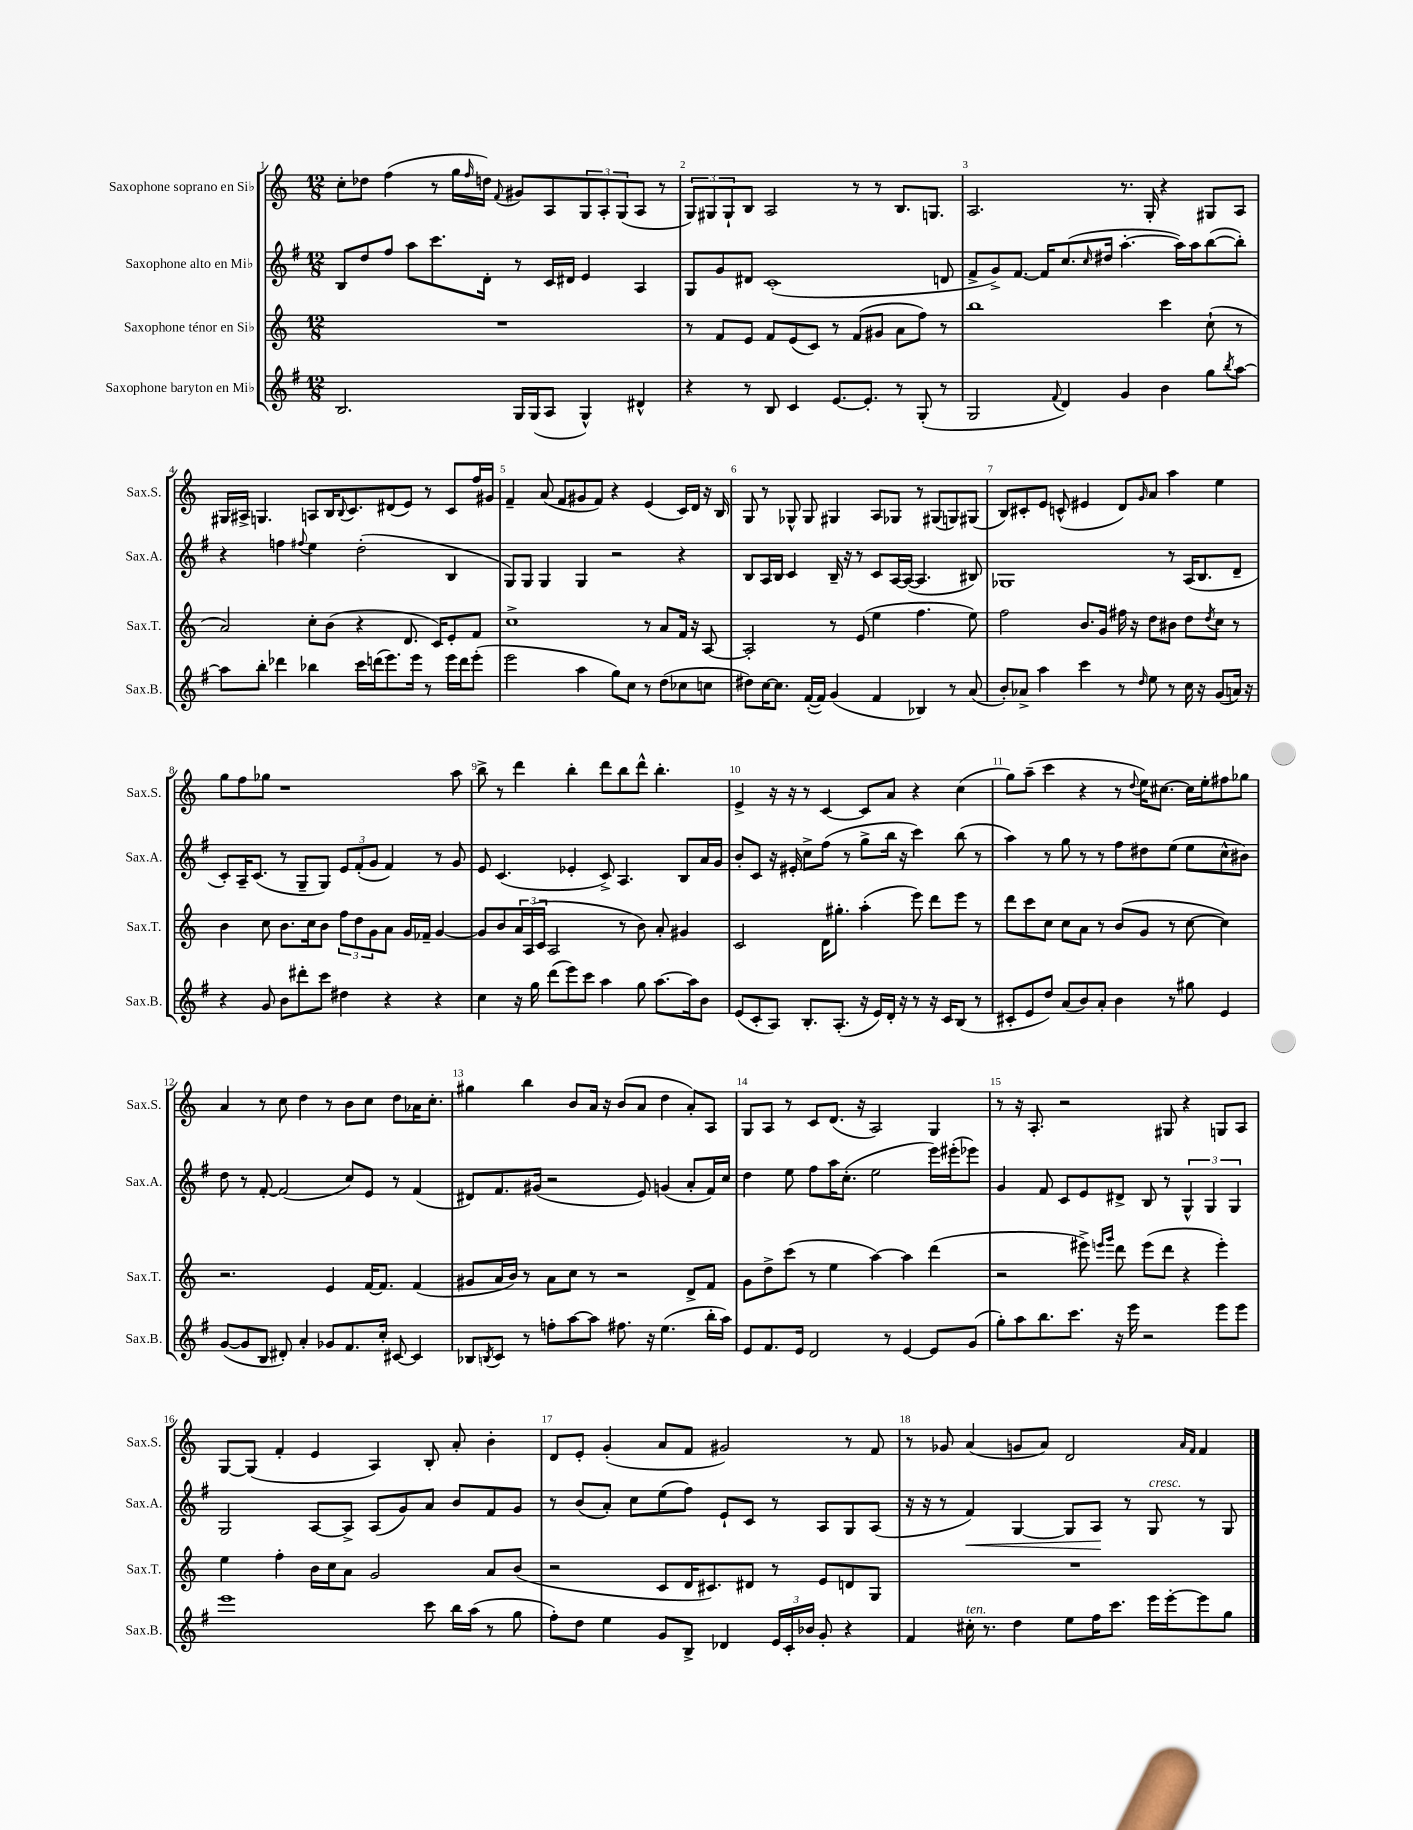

**kern	**kern	**kern	**kern
*staff4	*staff3	*staff2	*staff1
*clefG2	*clefG2	*clefG2	*clefG2
*k[f#]	*k[]	*k[f#]	*k[]
*M12/8	*M12/8	*M12/8	*M12/8
2.B	1.r	8B	8cc'
.	.	8dd	8dd-
.	.	8ff#	(4ff
.	.	8aa	.
.	.	8.ccc	8r
.	.	.	16gg
.	.	.	16qqff
.	.	16d'	16dd)
.	.	.	8qqf
16G	.	8r	8g#
(16G	.	.	.
8A	.	16c	8A
.	.	16d#	.
4G^^)	.	4e	12G
.	.	.	12A'
.	.	.	(12G
4d#^^	.	4A	8A
.	.	.	8r
=	=	=	=
4r	8r	8G	12G)
.	.	.	12G#
.	8f	8g	.
.	.	.	12G#`
8r	8e	8d#	8B
8B	8f	(1c'	2A
4c	(8e	.	.
.	8c)	.	.
[8.e	8r	.	.
.	(8f	.	8r
8.e']	.	.	.
.	8g#	.	8r
8r	8a	.	8.B
(8G'	8ff)	.	.
.	.	.	8.G
8r	8r	8d	.
=	=	=	=
2G	1bb	8f#^	2.A
.	.	8g^)	.
.	.	[8.f#	.
.	.	16f#]	.
8qqf#	.	.	.
4d)	.	(8.cc	.
.	.	16qqcc	.
.	.	16dd#	.
4g	.	[4.aa'	8.r
.	.	.	16G'
4b	4ccc	.	4r
.	.	16aa])	.
.	.	16aa	.
8gg	(8cc`	([8bb	8G#
8qbb	.	.	.
[8aa	8r	8bb'])	8A
=	=	=	=
8aa]	2a)	4r	16G#
.	.	.	16A#^
8bb'	.	.	4.G
4ddd-	.	4ff	.
.	.	8qqff#	.
4bb-	8cc'	4ee	8A
.	(8b	.	16B
.	.	.	8qqB
.	.	.	8.c
16ccc	4r	(2dd'	.
(16ddd	.	.	.
8.eee)	.	.	(8d#
.	8.d	.	8e)
16eee	.	.	.
8r	.	.	8r
.	16c)	.	.
16eee	8e'	4B	8c
16ddd	.	.	.
(8eee'	8f	.	16ff
.	.	.	16g#
=	=	=	=
2eee	1cc^	8G)	4f~
.	.	8G	.
.	.	4G	(8a
.	.	.	8f
4aa	.	4G	8g#
.	.	.	8f)
8gg)	.	2r	4r
8cc	.	.	.
8r	8r	.	(4e
(8dd	8a	.	.
8cc-	16f	4r	16c)
.	16r	.	16d
8cc	[8A	.	16r
.	.	.	16B
=	=	=	=
8dd#)	2A']	8B	8G
[16cc	.	16A	8r
8.cc]	.	16B	.
.	.	4c	8G-^^
([16f#'	.	.	8G-
16f#])	.	.	.
(4g	8r	16B~	4G#
.	.	16r	.
.	(8e	8r	.
4f#	4ee	8c	8A
.	.	[16A	8G-
.	.	(16A_	.
4B-)	4.ff	4.A]	8r
.	.	.	(8G#
8r	.	.	8G)
(8a	8ee)	8B#)	(8G#
=	=	=	=
8b')	2ff	1G-	8B)
8a-^	.	.	8c#'
4aa	.	.	8e
.	.	.	(8c^^
4ccc	8.b	.	4e#
.	16g	.	.
8r	16ff#	.	8d)
.	16r	.	.
16qqdd	.	.	16qqg
8ee	8dd	.	8a
8r	8b#	8r	4aa
16cc	8dd	(16A	.
16r	.	8.B	.
.	8qdd	.	.
(8g	8cc	.	4ee
16a)	8r	8d~	.
16r	.	.	.
=	=	=	=
4r	4b	8c')	8gg
.	.	16A~	8ff
.	.	(8.c	.
8g	8cc	.	8gg-
8b	8.b	8r	1r
8ddd#'	.	8G~	.
.	16cc	.	.
8ccc	8b	8G)	.
4dd#	12ff	12e	.
.	12dd	(12f#'	.
.	12g	12g	.
4r	8a	4f#)	.
.	16g	.	.
.	16f-~	.	.
4r	[4g	8r	.
.	.	8g	8aa
=	=	=	=
4cc	8g]	8e	8bb^
.	8b	(4.c	8r
16r	24a	.	4ddd
.	(24A	.	.
16gg	.	.	.
.	24c	.	.
(8ddd	2A	.	.
8eee)	.	4e-'	4bb'
8ccc	.	.	.
4aa	.	8c^)	8ddd
.	8r	4.A	8bb
8gg	8b)	.	8ddd^^
[8.aa	8a'	.	4.bb'
.	4g#	8B	.
16aa]	.	.	.
8b	.	16a	.
.	.	16g	.
=	=	=	=
(8e	2c	8b'	4e^
8c'	.	8c	.
8A)	.	16r	16r
.	.	16e#'	16r
8.B'	.	8cc^	8r
.	16d	(8ff#	[4c
(8.A'	8.gg#'	.	.
.	.	8r	.
16r	(4aa'	8gg^	8c]
16e)	.	.	.
16d'	.	16bb	8a
16r	.	16r	.
8r	8eee)	4ccc)	4r
16r	8ddd	.	.
16c	.	.	.
(8B	8eee	(8bb	(4cc
8r	8r	8r	.
=	=	=	=
8c#'	8ddd	4aa)	8gg)
8e	8ccc	.	(8aa~
8dd)	8cc	8r	4ccc
(8a	8cc	8gg	.
8b)	8a	8r	4r
8a'	8r	8r	.
4b	(8b	8ff#	8r
.	.	.	8qqdd
.	8g	8dd#	16ee)
.	.	.	[8.cc#
8r	8r	(8ee	.
8gg#	[8cc	8ee	16cc#]
.	.	.	16ee'
4e	4cc])	8cc^^	8ff#
.	.	8b#)	8gg-
=	=	=	=
([8g	2.r	8dd	4a
8g]	.	8r	.
8B	.	[8f#'	8r
8d#')	.	(2f#]	8cc
4a'	.	.	4dd
8g-	4e	.	8r
8.f#	.	8cc)	8b
.	[16f	8e	8cc
16cc'	8.f]	.	.
[8c#	.	8r	8dd
4c#]	(4f	(4f#	16a-
.	.	.	8.cc'
=	=	=	=
8B-	8g#	8d#)	4gg#
8qB	.	.	.
8c	16a	8.f#	.
.	16b)	.	.
8r	8r	.	4bb
.	.	(16g#	.
8ff'	8a	2r	.
[8aa	8cc	.	8b
8aa]	8r	.	16a
.	.	.	16r
8.ff#	2r	.	(8b
.	.	8e)	8a
16r	.	.	.
(4.ee	.	(4g	4dd
.	8d^	8a'	8a')
16bb'	8f	16f#)	8A
16aa)	.	16cc	.
=	=	=	=
8e	8g	4dd	8G
8.f#	8dd^	.	8A
.	(8ccc	8ee	8r
16e	.	.	.
2d	8r	8ff#	8c
.	4ee	16aa	(8.d
.	.	(8.cc'	.
.	.	.	16r
.	[4aa)	2ee	2A)
8r	.	.	.
[4e	4aa]	.	.
8e]	(4ddd	16eee)	4G
.	.	(16eee#'	.
(8g	.	8eee-)	.
=	=	=	=
8gg')	2r	4g	8r
8aa	.	.	16r
.	.	.	8.A'
8.bb	.	8f#	.
.	.	8c	2r
8.ccc	.	.	.
.	8eee#^)	8e	.
.	16qqeee	.	.
.	16qqggg	.	.
16r	8ddd	8d#^	.
16eee	.	.	.
2r	(8eee	8B	.
.	8ddd	8r	8G#
.	4r	6G^^	4r
.	.	6G	.
8eee	4eee')	.	8G
.	.	6G	.
8eee	.	.	8A
=	=	=	=
1eee	4ee	2G	[8G
.	.	.	(8G]
.	4ff'	.	4f'
.	16b	[8A	4e
.	16cc	.	.
.	8a	8A^]	.
.	2g	(8A	4A)
.	.	8g)	.
8ccc	.	8a	8B'
16bb	.	8b	8a'
(16aa	.	.	.
8r	8a	8f#	4b'
8gg	(8b	8g	.
=	=	=	=
8ff#')	2r	8r	8d
8dd	.	(8b	8e'
4ee	.	8a')	(4g'
.	.	8cc	.
8g	8c	(8ee	8a
8B^	16d	8ff#)	8f
.	8.c#)	.	.
4d-	.	8e`	2g#)
.	8d#	8c	.
24e	8r	8r	.
24c'	.	.	.
24b-	.	.	.
8g'	8e	8A	.
4r	8d	8G	8r
.	8G	(8A	8f
=	=	=	=
4f#	1.r	16r	8r
.	.	16r	.
.	.	8r	8g-
16cc#'	.	4f#)	(4a
8.r	.	.	.
4dd	.	[4G	8g
.	.	.	8a)
8ee	.	8G]	2d
16ff#	.	8A	.
8.ccc	.	.	.
.	.	8r	.
16eee	.	8G	.
[16eee'	.	.	.
.	.	.	16qqa
.	.	.	16qqf
8eee]	.	8r	4f
8gg	.	8G	.
==	==	==	==
*-	*-	*-	*-
